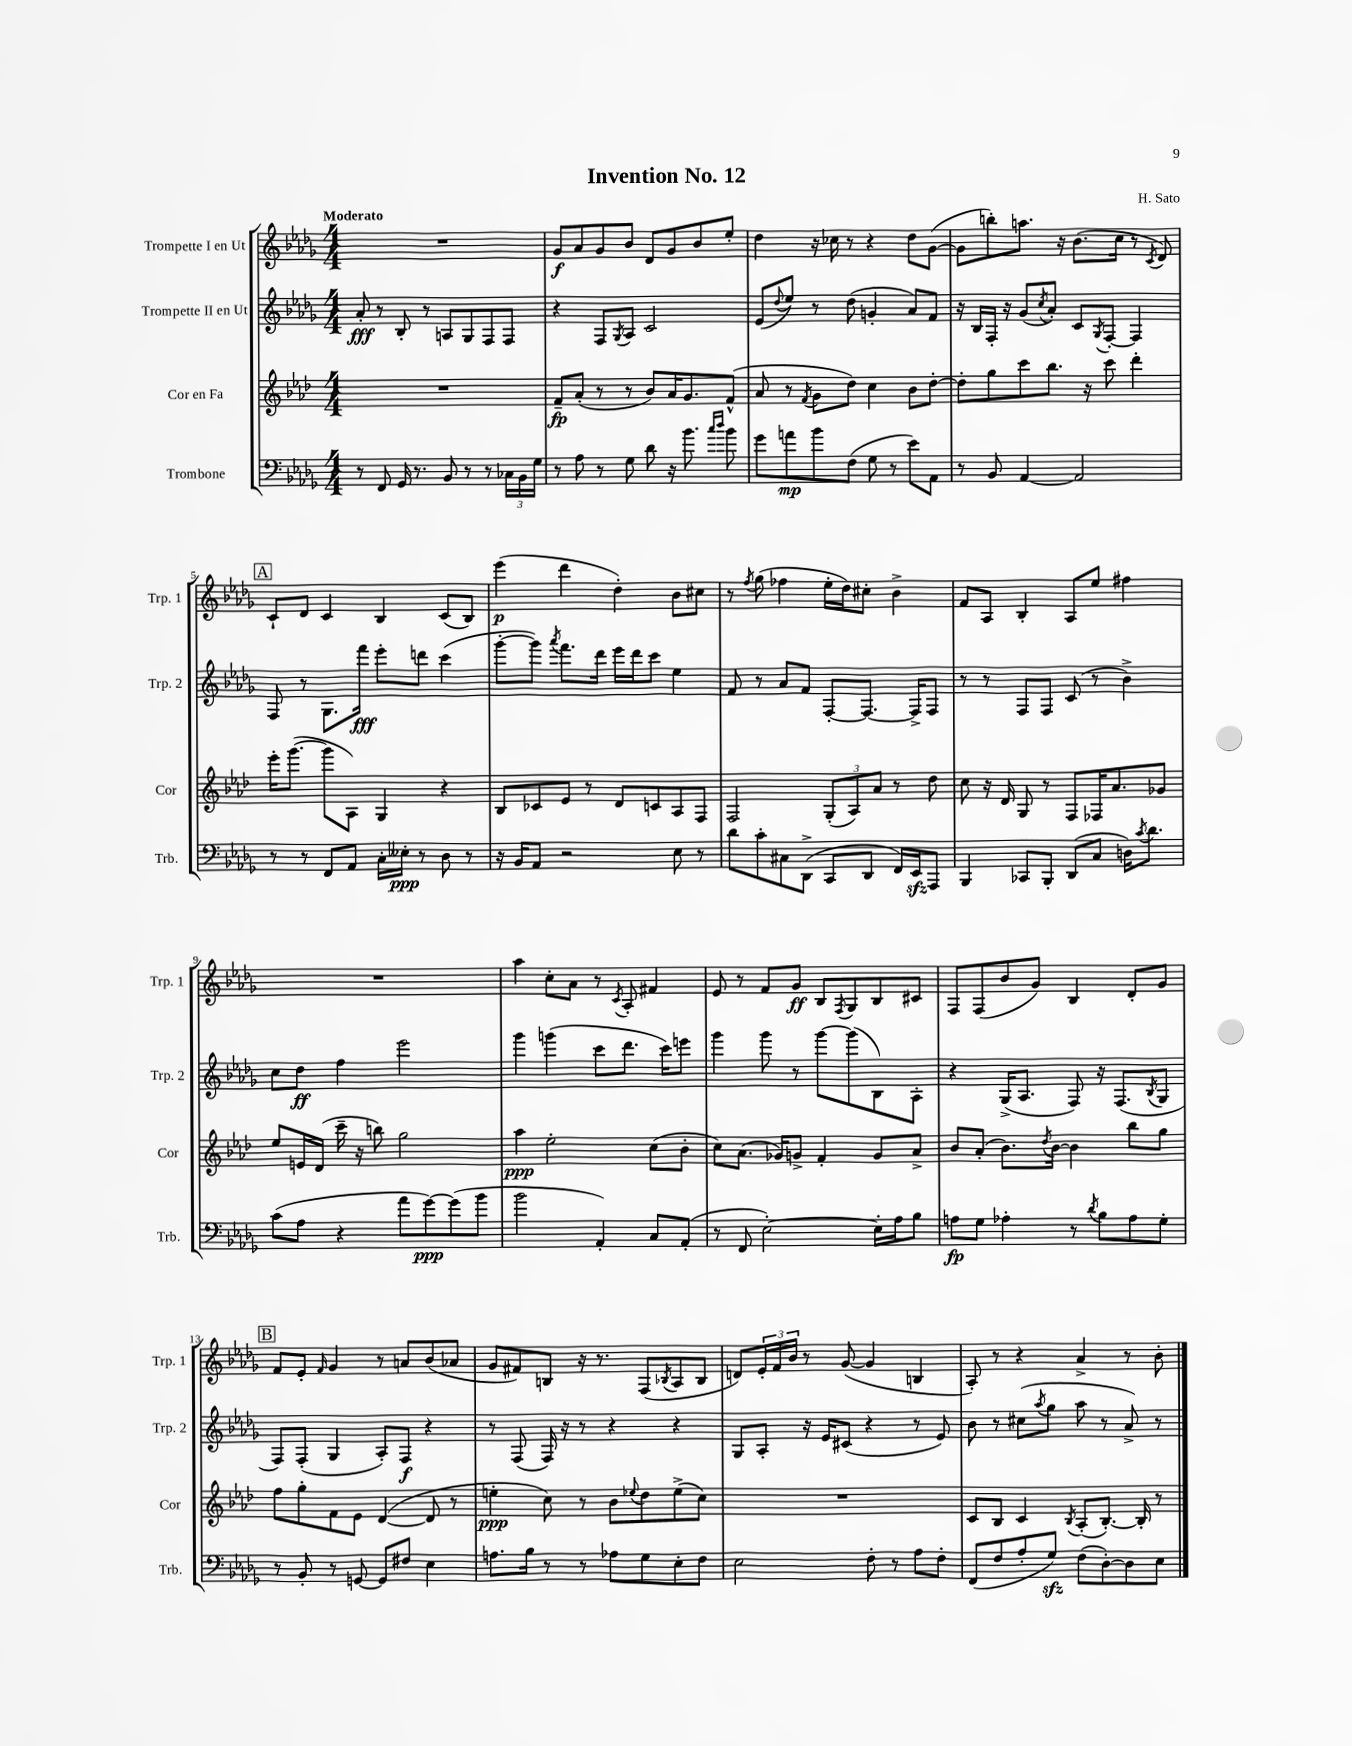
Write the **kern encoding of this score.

**kern	**kern	**kern	**kern
*staff4	*staff3	*staff2	*staff1
*clefF4	*clefG2	*clefG2	*clefG2
*k[b-e-a-d-g-]	*k[b-e-a-d-]	*k[b-e-a-d-g-]	*k[b-e-a-d-g-]
*M4/4	*M4/4	*M4/4	*M4/4
8r	1r	8a-'	1r
8FF	.	8r	.
16GG-	.	8B-'	.
8.r	.	.	.
.	.	8r	.
8BB-	.	8A	.
8r	.	8G-	.
8r	.	8F	.
24C-	.	8F	.
24BB-	.	.	.
24G-	.	.	.
=	=	=	=
8r	8f~	4r	8g-
8A-	(8a-'	.	8a-
8r	8r	8F	8g-
.	.	8qG-	.
8G-	8r	8A-	8b-
8d-	8b-)	2c	8d-
16r	16a-	.	8g-
8.b-	8.g	.	.
.	.	.	8b-
16qqcc	.	.	.
16qqdd-	.	.	.
8b-	(8f^^	.	8ee-'
=	=	=	=
8g-	8a-	(8e-	4dd-
.	.	8qqdd-	.
8a	8r	8ee-)	.
.	8qf	.	.
8b-	8g	8r	16r
.	.	.	16cc-
(8F	8dd-)	(8dd-	8r
8G-	4cc	4g'	4r
8r	.	.	.
8e-)	8b-	8a-)	8dd-
8AA-	[8dd-'	8f	([8g-
=	=	=	=
8r	8dd-']	16r	8g-]
.	.	16B-	.
8BB-	8gg	16F'	8bb')
.	.	16r	.
[4AA-	8ccc	(8g-	8.aa
.	.	8qcc	.
.	8.bb-	8a-')	.
.	.	.	16r
2AA-]	.	8c	(8.b-
.	16r	.	.
.	.	8qG-	.
.	8ccc	[8F'	.
.	.	.	16cc
.	4ddd-'	4F]	8r
.	.	.	8qc
.	.	.	8d-)
=	=	=	=
8r	16eee-'	8F	8c`
.	([8.ggg	.	.
8r	.	8r	8d-
8FF	8ggg]	8.G-	4c
8AA-	8A-)	.	.
.	.	16fff	.
16C'	4G	8eee-'	4B-
16E--'	.	.	.
8r	.	8ddd	.
8D-	4r	(4ccc	(8c
8r	.	.	8B-)
=	=	=	=
16r	8B-	[8ggg-'	(4eee-
16BB-	.	.	.
8AA-	8c-	8ggg-])	.
.	.	8qaaa-	.
2r	8e-	8.fff	4ddd-
.	8r	.	.
.	.	16ddd-	.
.	8d-	16eee-	4dd-')
.	.	16ddd-	.
.	8c	8ccc	.
8E-	8A-	4ee-	8b-
8r	8F	.	8cc#
=	=	=	=
8d-	2F	8f	8r
.	.	.	8qff
8c'	.	8r	(8gg-
8C#	.	8a-	4ff-
(8DD-^	.	8f	.
8CC	(12G'	[8F'	16ee-'
.	.	.	16dd-)
.	12A-)	.	.
8DD-	.	8.F_	8cc#'
.	12a-	.	.
16FF)	8r	.	4b-^
16EE-	.	16F^]	.
8AAA-	8dd-	8F	.
=	=	=	=
4BBB-	8cc	8r	8f
.	16r	8r	8A-
.	16d-	.	.
8CC-	8G	8F	4B-'
8BBB-'	8r	8F	.
(8DD-	8F	(8c	8A-
8C	16F-	8r	8ee-
.	8.a-	.	.
16D)	.	4b-^)	4ff#
8qc	.	.	.
8.d-	.	.	.
.	8g-	.	.
=	=	=	=
(8c	8ee-	8cc	1r
8A-	16e	8dd-	.
.	(16d-	.	.
4r	16ccc~	4ff	.
.	16r	.	.
.	8bb)	.	.
8a-	2gg	2eee-	.
[8g-)	.	.	.
(8g-]	.	.	.
8b-	.	.	.
=	=	=	=
2b-	4aa-	4ggg-	4aa-
.	2ee-'	(4ggg	8cc'
.	.	.	8a-
4AA-')	.	8ccc	8r
.	.	.	8qc
.	.	8.ddd-	8A-'
8C	(8cc	.	4f#
.	.	16ccc)	.
(8AA-'	8b-'	8eee	.
=	=	=	=
8r	8cc)	4ggg-	8e-
8FF	(8.a-	.	8r
[2E-')	.	8ggg-	8f
.	16g-)	.	.
.	8g^	8r	8g-
.	4f'	[8ggg-	8B-
.	.	.	8qF
.	.	(8ggg-]	8G-
16E-']	8g	8B-)	8B-
16A-	.	.	.
8B-	8a-^	8A-'	8c#
=	=	=	=
8A	8b-	4r	8F
8G-	(8a-'	.	(8F
4A-'	8.b-)	(16G-^	8b-
.	.	8.A-	.
.	.	.	8g-)
.	8qdd-	.	.
.	[16b-	.	.
8r	4b-]	8F)	4B-
8qd-	.	.	.
8B-	.	16r	.
.	.	(8.F	.
8A-	8bb-	.	8d-'
.	.	8qB-	.
8G-'	8gg	8G-	8g-
=	=	=	=
8r	8ff	8F)	8f
8BB-'	8gg'	(8F'	8e-'
.	.	.	16qqf
8r	8f	4G-	4g-
[8GG	8e-	.	.
8GG]	([4d-	8A-')	8r
8F#	.	8F	8a
4E-	8d-]	4r	(8b-
.	8r	.	8a-
=	=	=	=
8.A	4ee'	8r	8g-
.	.	(8F	8f#)
16B-	.	.	.
8r	8cc)	16F)	8B
.	.	16r	.
8r	8r	8r	16r
.	.	.	8.r
8A-	8b-	4r	.
.	8qqee-	.	.
8G-	8dd-	.	(8F
.	.	.	8qB-
8E-'	(8ee-^	4r	8A-
8F	8cc)	.	8B-
=	=	=	=
2E-	1r	8G-	8d)
.	.	8A-'	24e-'
.	.	.	24f
.	.	.	24b-
.	.	16r	8r
.	.	16e-	.
.	.	(8c#	([8g-
8F'	.	4r	4g-]
8r	.	.	.
8A-	.	8r	4B
8F'	.	8e-)	.
=	=	=	=
(8FF	8c	8b-	8A-')
8F	8B-	8r	8r
8A-'	4c	(8cc#	4r
.	.	8qaa-	.
8G-)	.	8gg-	.
.	8qB-	.	.
(8F	(8A-'	8aa-	4a-^
[8D-')	[8.B-')	8r	.
8D-]	.	8a-^)	8r
.	16B-']	.	.
8E-	8r	8r	8b-'
==	==	==	==
*-	*-	*-	*-
